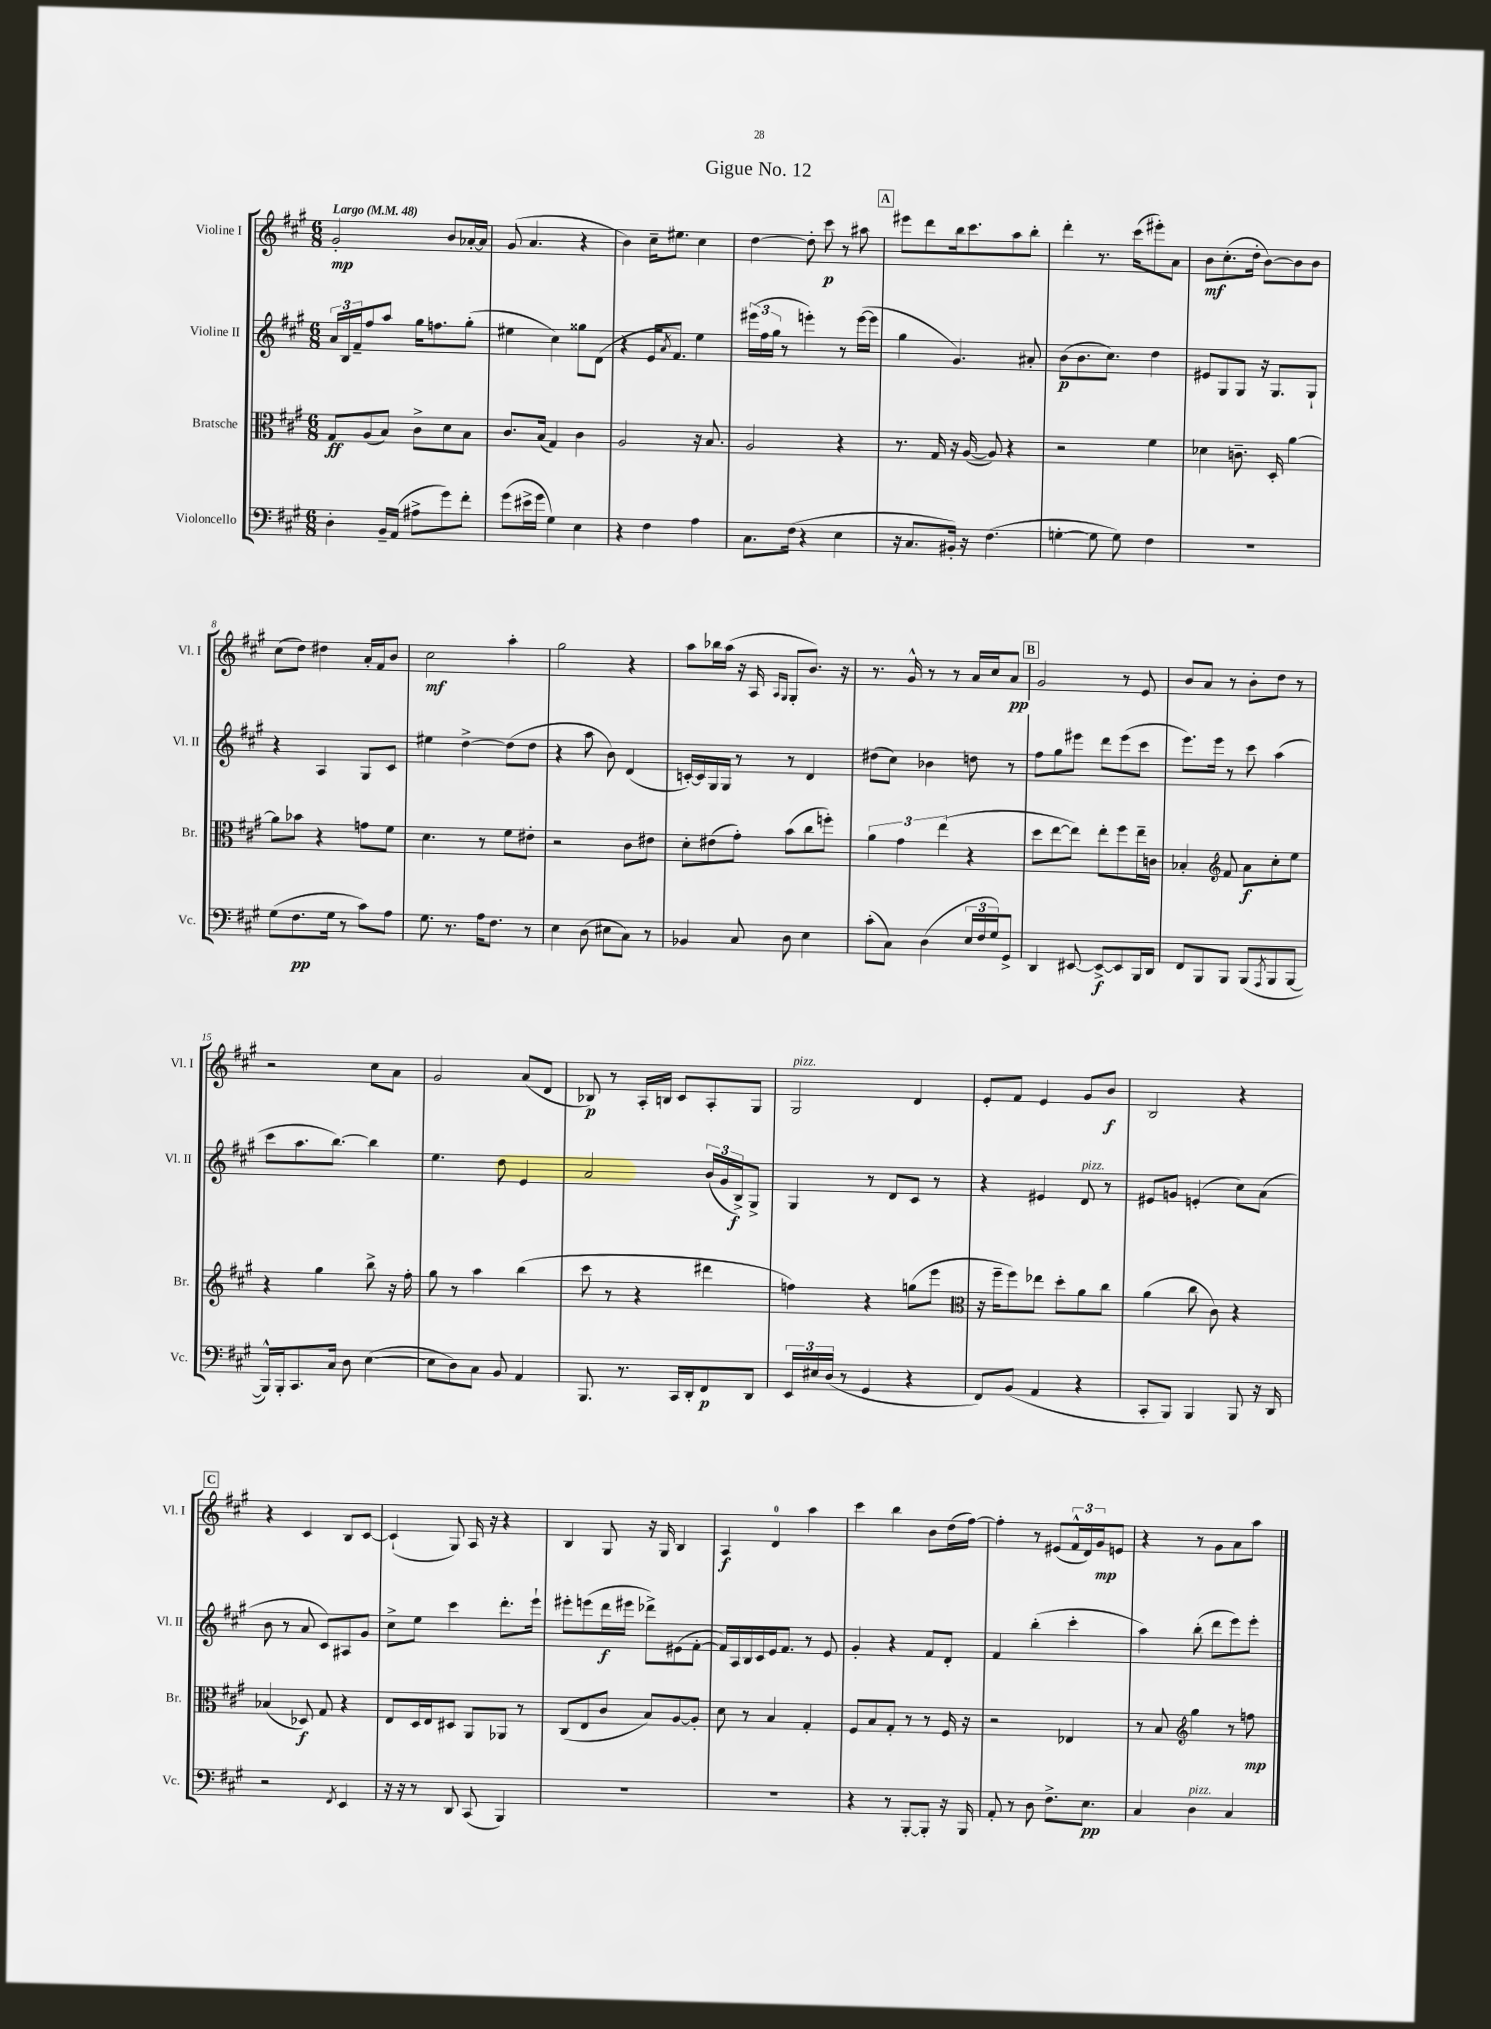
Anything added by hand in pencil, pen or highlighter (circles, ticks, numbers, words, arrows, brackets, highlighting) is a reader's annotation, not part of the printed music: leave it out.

**kern	**dynam	**kern	**dynam	**kern	**dynam	**kern	**dynam
*part4	*part4	*part3	*part3	*part2	*part2	*part1	*part1
*staff4	*staff4	*staff3	*staff3	*staff2	*staff2	*staff1	*staff1
*I"Violoncello	*	*I"Bratsche	*	*I"Violine II	*	*I"Violine I	*
*I'Vc.	*	*I'Br.	*	*I'Vl. II	*	*I'Vl. I	*
*clefF4	*	*clefC3	*	*clefG2	*	*clefG2	*
*k[f#c#g#]	*	*k[f#c#g#]	*	*k[f#c#g#]	*	*k[f#c#g#]	*
*M6/8	*	*M6/8	*	*M6/8	*	*M6/8	*
*MM48	*	*MM48	*	*MM48	*	*MM48	*
=1	=1	=1	=1	=1	=1	=1	=1
!	!	!	!	!	!	!LO:TX:a:B:t=Largo	!
4D'\	.	8G#/L	ff	24a/LL	.	2g#'/	mp
.	.	.	.	24B/	.	.	.
.	.	.	.	24f#~/J	.	.	.
.	.	(8A/	.	8ff#/	.	.	.
16BB~/LL	.	8B/J)	.	8aa/J	.	.	.
(16AA/JJ	.	.	.	.	.	.	.
8A#X^\L	.	8c#^\L	.	16gg#\KL	.	.	.
.	.	.	.	8.ffn\	.	.	.
8g#\)	.	8d\	.	.	.	8b/L	.
8f#'\J	.	8B\J	.	(8gg#'\J	.	[16a-X'/L	.
.	.	.	.	.	.	16a-/JJ]	.
=2	=2	=2	=2	=2	=2	=2	=2
(8g#\L	.	8.c#/L	.	4ee#X\	.	(8g#/	.
16e#X^\L	.	.	.	.	.	4.a/	.
16g#\JJ	.	(16B/Jk	.	.	.	.	.
4G#\)	.	4G#/)	.	4cc#\)	.	.	.
4E\	.	4c#\	.	8gg##X\L	.	4r	.
.	.	.	.	(8d\J	.	.	.
=3	=3	=3	=3	=3	=3	=3	=3
4r	.	2A/	.	4r	.	4b\)	.
4F#\	.	.	.	16e/KL	.	16cc#~\KL	.
.	.	.	.	8qa/	.	.	.
.	.	.	.	8.f#/J)	.	8.ee#X\J	.
4A\	.	16r	.	4ee\	.	4cc#\	.
.	.	8.B/	.	.	.	.	.
=4	=4	=4	=4	=4	=4	=4	=4
8.C#\L	.	2A/	.	(24eee#X\LL	.	[4dd\	.
.	.	.	.	24ff#\	.	.	.
.	.	.	.	24gg#\JJ	.	.	.
.	.	.	.	8r	.	.	.
(16F#\Jk	.	.	.	.	.	.	.
4r	.	.	.	4eeen'\)	.	8dd'\]	.
.	.	.	.	.	.	8ccc#\	p
4E\	.	4r	.	8r	.	8r	.
.	.	.	.	([16eee\LL	.	8aa#X\	.
.	.	.	.	16eee\JJ]	.	.	.
!!LO:REH:place=s1:t=A
=5	=5	=5	=5	=5	=5	=5	=5
16r	.	8.r	.	4gg#\	.	8eee#X\L	.
8.C#/L	.	.	.	.	.	.	.
.	.	.	.	.	.	8ddd\	.
.	.	16G#/	.	.	.	.	.
16BB#X'/Jk)	.	16r	.	4.g#/)	.	16bb\k	.
16r	.	([16A/	.	.	.	8.ccc#\	.
(4.F#\	.	8A/])	.	.	.	.	.
.	.	4r	.	.	.	8aa\	.
.	.	.	.	8a#X'/	.	8bb'\J	.
=6	=6	=6	=6	=6	=6	=6	=6
[4Gn'\	.	2r	.	(8b\L	p	4ddd'\	.
.	.	.	.	8.b\	.	.	.
8G\]	.	.	.	.	.	8.r	.
.	.	.	.	8.cc#\J)	.	.	.
8G\)	.	.	.	.	.	.	.
.	.	.	.	.	.	(16ccc#\KL	.
4F#\	.	4f#\	.	4dd\	.	8eee#X'\)	.
.	.	.	.	.	.	8a\J	.
=7	=7	=7	=7	=7	=7	=7	=7
2.r	.	4d-X\	.	8e#X/L	.	8b\L	mf
.	.	.	.	8G#/	.	(8.cc#'\	.
.	.	8.cn~\	.	8G#/J	.	.	.
.	.	.	.	.	.	16dd'\Jk	.
.	.	.	.	16r	.	[8b\L)	.
.	.	16D'/	.	8.G#/L	.	.	.
.	.	[4a\	.	.	.	8b\]	.
.	.	.	.	8G#`/J	.	8b\J	.
!!LO:LB:g=z
=8	=8	=8	=8	=8	=8	=8	=8
(8G#\L	.	8a\L]	.	4r	.	(8cc#\L	.
8.F#\	pp	8b-X\J	.	.	.	8dd\J)	.
.	.	4r	.	4A/	.	4dd#X\	.
16G#\Jk	.	.	.	.	.	.	.
8r	.	.	.	.	.	.	.
8c#\L)	.	8gn\L	.	8G#/L	.	16a'/LL	.
.	.	.	.	.	.	16f#/J	.
8A\J	.	8f#\J	.	8c#/J	.	8b/J	.
=9	=9	=9	=9	=9	=9	=9	=9
8.G#\	.	4.d\	.	4ee#X\	.	2cc#\	mf
8.r	.	.	.	.	.	.	.
.	.	.	.	[4dd^\	.	.	.
16A\KL	.	8r	.	.	.	.	.
8.F#\J	.	.	.	.	.	.	.
.	.	8f#\L	.	(8dd\L]	.	4aa'\	.
8r	.	8e#X'\J	.	8dd\J	.	.	.
=10	=10	=10	=10	=10	=10	=10	=10
4E\	.	2r	.	4r	.	2gg#\	.
(8D\	.	.	.	8aa\	.	.	.
8E#X\L	.	.	.	8b\)	.	.	.
8C#\J)	.	8c#\L	.	(4d/	.	4r	.
8r	.	8e#X\J	.	.	.	.	.
=11	=11	=11	=11	=11	=11	=11	=11
4BB-X/	.	8d'\L	.	[16cn'/LL)	.	8aa\L	.
.	.	.	.	16c/]	.	.	.
.	.	(8e#X\	.	16G#/	.	16bb-X\L	.
.	.	.	.	16G#/JJ	.	(16aa\JJ	.
8C#/	.	8g#'\J)	.	8r	.	16r	.
.	.	.	.	.	.	16A/	.
.	.	.	.	.	.	16qqA/LL	.
.	.	.	.	.	.	16qqG#/JJ	.
8D\	.	(8b\L	.	8r	.	8G#'/L	.
4E\	.	8cc#\	.	4d/	.	8.b/J)	.
.	.	8ffn'\J)	.	.	.	.	.
.	.	.	.	.	.	16r	.
=12	=12	=12	=12	=12	=12	=12	=12
(8c#'\L	.	6a\	.	(8dd#X\L	.	8.r	.
8C#\J)	.	.	.	8cc#\J)	.	.	.
.	.	6g#\	.	.	.	.	.
.	.	.	.	.	.	16g#^^/	.
(4D\	.	.	.	4b-X\	.	8r	.
.	.	(6ee\	.	.	.	.	.
.	.	.	.	.	.	8r	.
24E/LL	.	4r	.	8ddn\	.	16a/LL	.
24F#/	.	.	.	.	.	.	.
.	.	.	.	.	.	16cc#/J	.
24G#/J)	.	.	.	.	.	.	.
8GG#^/J	.	.	.	8r	.	8a/J	pp
!!LO:REH:place=s1:t=B
=13	=13	=13	=13	=13	=13	=13	=13
4DD/	.	8dd\L	.	8ff#\L	.	2g#/	.
.	.	[8ee\	.	8gg#\	.	.	.
[8EE#X/	.	8ee\J])	.	8eee#X\J	.	.	.
8EE#^/L_	f	8ee'\L	.	8ddd\L	.	.	.
8EE#/]	.	8ff#\	.	(8eee#\	.	8r	.
16BBB/L	.	16ee~\L	.	8ccc#\J	.	8e/	.
16DD/JJ	.	16cn\JJ	.	.	.	.	.
=14	=14	=14	=14	=14	=14	=14	=14
8FF#/L	.	4B-X'/	.	8.eee\L)	.	8b/L	.
8BBB/	.	.	.	.	.	8a/J	.
.	.	.	.	16eee\Jk	.	.	.
*	*	*clefG2	*	*	*	*	*
8BBB/J	.	8f#/	.	8r	.	8r	.
(8BBB/L	.	8a\L	f	8ccc#\	.	8b'\L	.
8qAAA/	.	.	.	.	.	.	.
8BBB/	.	8cc#'\	.	(4aa\	.	8dd\J	.
[8BBB/J	.	8ee\J	.	.	.	8r	.
!!LO:LB:g=z
=15	=15	=15	=15	=15	=15	=15	=15
16BBB^^/LL])	.	4r	.	8ccc#\L	.	2r	.
16BBB'/J	.	.	.	.	.	.	.
8.CC#/	.	.	.	8.aa\	.	.	.
.	.	4gg#\	.	.	.	.	.
16C#/Jk	.	.	.	[8.bb\J)	.	.	.
8D\	.	.	.	.	.	.	.
([4E\	.	8bb^\	.	4bb\]	.	8cc#\L	.
.	.	16r	.	.	.	8a\J	.
.	.	16ff#'\	.	.	.	.	.
=16	=16	=16	=16	=16	=16	=16	=16
8E\L]	.	8gg#\	.	4.ee\	.	2g#/	.
8D\)	.	8r	.	.	.	.	.
8C#\J	.	4aa\	.	.	.	.	.
8BB/	.	.	.	8dd\	.	.	.
4AA/	.	(4bb\	.	4e/	.	(8a/L	.
.	.	.	.	.	.	8d/J	.
=17	=17	=17	=17	=17	=17	=17	=17
8.BBB/	.	8ccc#\	.	2a/	.	8B-X/)	p
.	.	8r	.	.	.	8r	.
8.r	.	.	.	.	.	.	.
.	.	4r	.	.	.	16A'/LL	.
.	.	.	.	.	.	16Bn/JJ	.
16CC#/LL	.	.	.	.	.	8c#/L	.
16DD'/J	.	.	.	.	.	.	.
8FF#/	p	4ddd#X\	.	(24b/LL	.	8A'/	.
.	.	.	.	24g#/	.	.	.
.	.	.	.	24B^/J)	f	.	.
8DD/J	.	.	.	8G#^/J	.	8G#/J	.
=18	=18	=18	=18	=18	=18	=18	=18
!	!	!	!	!	!	!LO:TX:a:i:t=pizz.	!
24EE/LL	.	4ffn\)	.	4G#/	.	2G#/	.
24E#X/	.	.	.	.	.	.	.
(24D/JJ	.	.	.	.	.	.	.
8r	.	.	.	.	.	.	.
4GG#/	.	4r	.	8r	.	.	.
.	.	.	.	8d/L	.	.	.
4r	.	(8ggn\L	.	8c#/J	.	4d/	.
.	.	8eee\J	.	8r	.	.	.
=19	=19	=19	=19	=19	=19	=19	=19
*	*	*clefC3	*	*	*	*	*
8FF#/L)	.	16r	.	4r	.	8e'/L	.
.	.	16ff#~\KL	.	.	.	.	.
(8BB/J	.	8ff#\)	.	.	.	8f#/J	.
4AA/	.	8ee-X\J	.	4e#X/	.	4e/	.
.	.	8dd'\L	.	.	.	.	.
!	!	!	!	!LO:TX:a:i:t=pizz.	!	!	!
4r	.	8a\	.	8d/	.	8g#/L	.
.	.	8cc#\J	.	8r	.	8b/J	f
=20	=20	=20	=20	=20	=20	=20	=20
8CC#'/L	.	(4a\	.	8e#X/L	.	2B/	.
8BBB/J)	.	.	.	8gn/J	.	.	.
4BBB/	.	8cc#\	.	(4en'/	.	.	.
.	.	8c#\)	.	.	.	.	.
8BBB/	.	4r	.	8cc#\L)	.	4r	.
16r	.	.	.	(8a\J	.	.	.
16DD/	.	.	.	.	.	.	.
!!LO:LB:g=z
!!LO:REH:place=s1:t=C
=21	=21	=21	=21	=21	=21	=21	=21
2r	.	(4B-X/	.	8b\	.	4r	.
.	.	.	.	8r	.	.	.
.	.	8D-X/)	f	8a/	.	4c#/	.
.	.	8G#/	.	8c#/L)	.	.	.
8qFF#/	.	.	.	.	.	.	.
4EE/	.	4r	.	8A#X/	.	8B/L	.
.	.	.	.	8g#/J	.	[8c#/J	.
=22	=22	=22	=22	=22	=22	=22	=22
16r	.	8E/L	.	8cc#^\L	.	(4c#`/]	.
16r	.	.	.	.	.	.	.
8r	.	16D/L	.	8ee\J	.	.	.
.	.	16E/J	.	.	.	.	.
8DD/	.	8D#X/J	.	4ccc#\	.	8G#/)	.
(8CC#/	.	8AA/L	.	.	.	16A/	.
.	.	.	.	.	.	16r	.
4BBB/)	.	8AA-X/J	.	8.ddd'\L	.	4r	.
.	.	8r	.	.	.	.	.
.	.	.	.	16eee`\Jk	.	.	.
=23	=23	=23	=23	=23	=23	=23	=23
2.r	.	(8C#/L	.	8eee#X'\L	.	4B/	.
.	.	8E/	.	(8eeen\	.	.	.
.	.	8c#/J	.	16ddd\L	f	8G#/	.
.	.	.	.	16eee#X\JJ	.	.	.
.	.	8B/L)	.	8ddd-X^\L)	.	16r	.
.	.	.	.	.	.	16G#/	.
.	.	[8A/	.	(8e#X\	.	4B/	.
.	.	8A'/J]	.	[8f#'\J	.	.	.
=24	=24	=24	=24	=24	=24	=24	=24
2.r	.	8d\	.	16f#/LL])	.	4A/	f
.	.	.	.	16A/	.	.	.
.	.	8r	.	16B/	.	.	.
.	.	.	.	16c#/	.	.	.
.	.	4B/	.	16e/J	.	4d/	.
.	.	.	.	8.f#/J	.	.	.
.	.	4G#'/	.	8r	.	4aa\	.
.	.	.	.	8e/	.	.	.
=25	=25	=25	=25	=25	=25	=25	=25
4r	.	8F#/L	.	4g#'/	.	4ccc#\	.
.	.	8B/	.	.	.	.	.
8r	.	8G#'/J	.	4r	.	4bb\	.
[8BBB'/L	.	8r	.	.	.	.	.
8BBB'/J]	.	8r	.	8f#/L	.	8b\L	.
16r	.	16F#/	.	8d'/J	.	(16dd\L	.
16BBB/	.	16r	.	.	.	[16ff#\JJ)	.
=26	=26	=26	=26	=26	=26	=26	=26
8AA'/	.	2r	.	4f#/	.	4ff#'\]	.
8r	.	.	.	.	.	.	.
8D\	.	.	.	(4bb'\	.	8r	.
8.F#^\L	.	.	.	.	.	(8e#X/L	.
.	.	4E-X/	.	4ccc#'\	.	24f#^^/L	.
.	.	.	.	.	.	24d/)	.
8.E\J	pp	.	.	.	.	.	.
.	.	.	.	.	.	24g#/J	mp
.	.	.	.	.	.	8en/J	.
=27	=27	=27	=27	=27	=27	=27	=27
4C#/	.	8r	.	4aa\)	.	4r	.
.	.	8B/	.	.	.	.	.
*	*	*clefG2	*	*	*	*	*
!LO:TX:a:i:t=pizz.	!	!	!	!	!	!	!
4D\	.	4gg#\	.	(8bb'\	.	8r	.
.	.	.	.	8ddd\L	.	8g#\L	.
4C#/	.	8r	.	8eee\)	.	8a\	.
.	.	8ffn\	mp	8eee'\J	.	8aa\J	.
==	==	==	==	==	==	==	==
*-	*-	*-	*-	*-	*-	*-	*-
